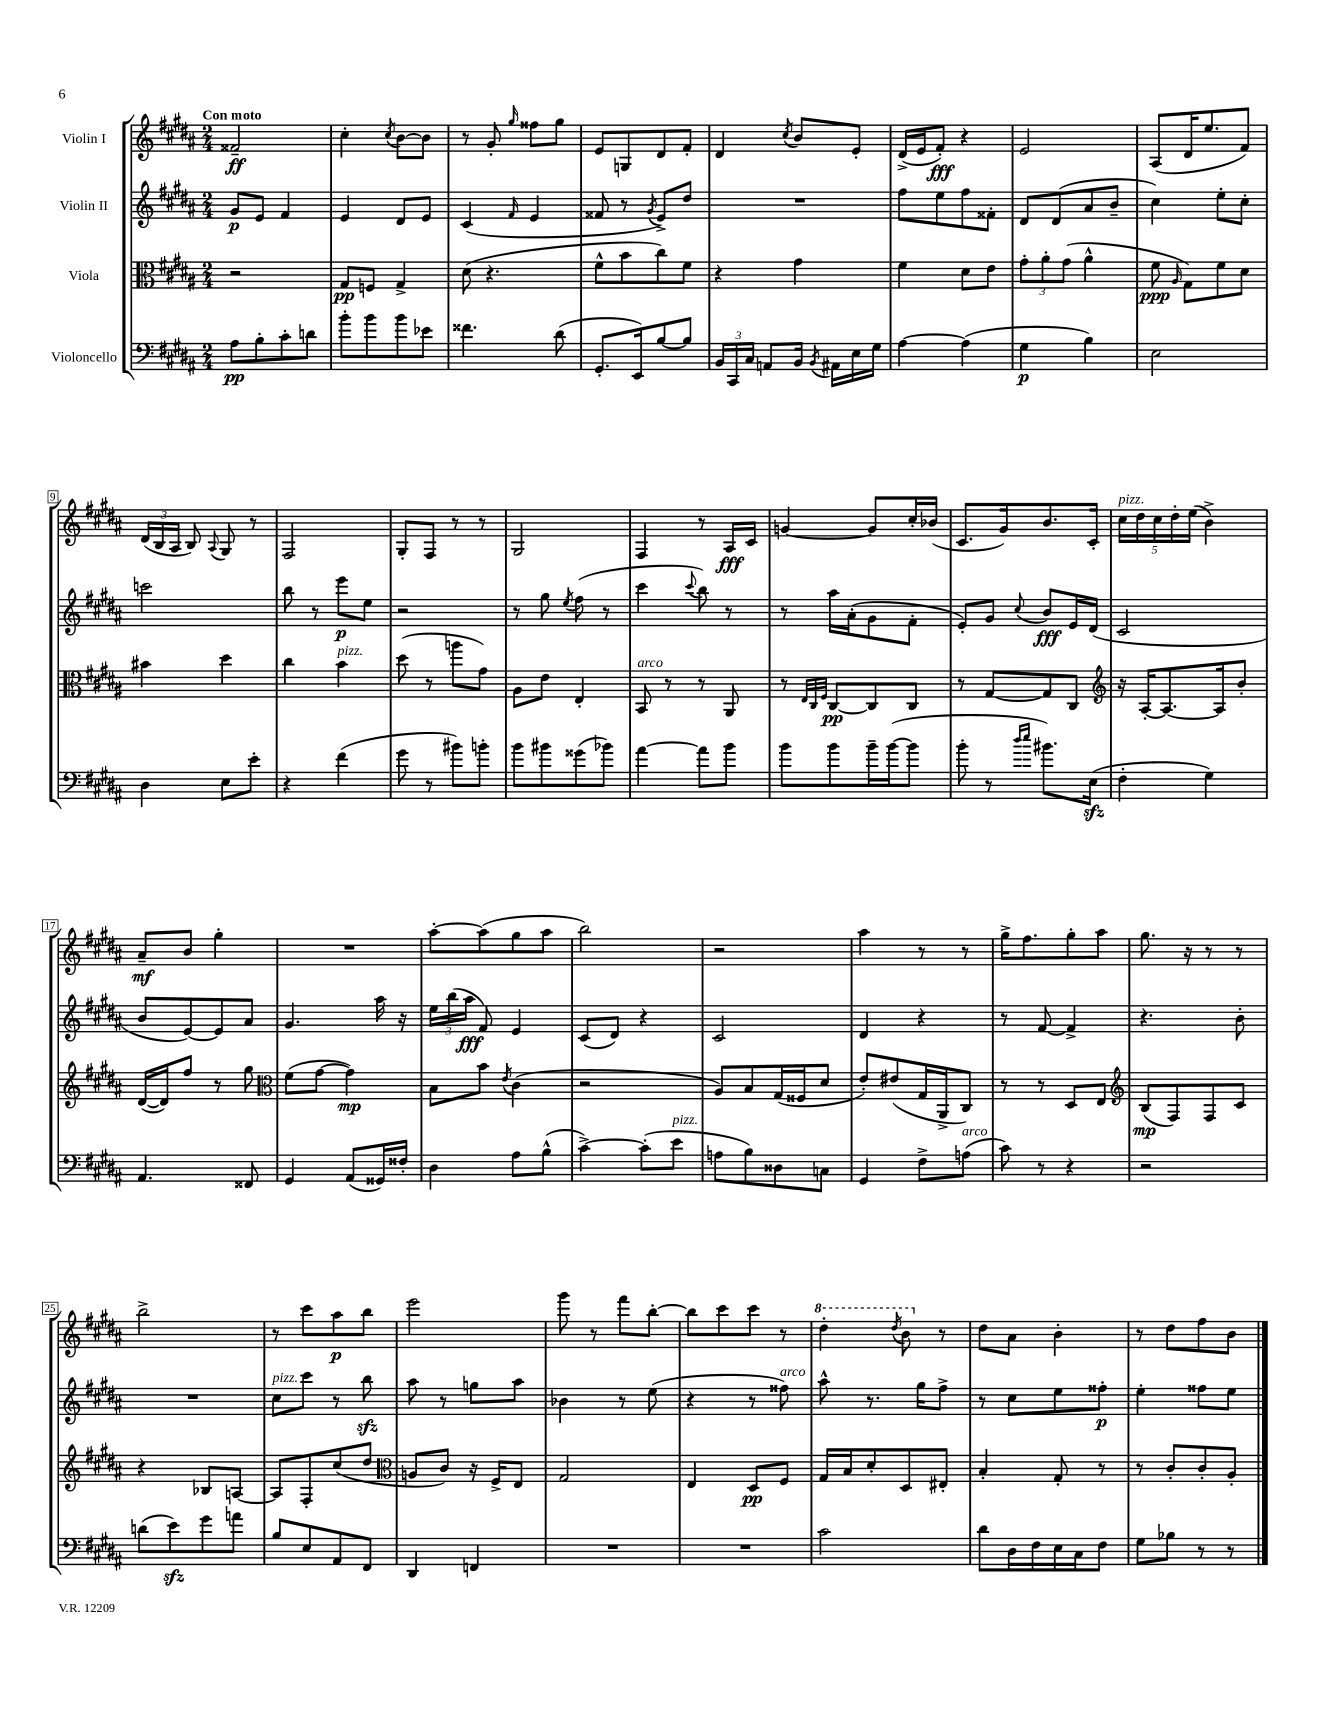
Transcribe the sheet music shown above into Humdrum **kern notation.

**kern	**kern	**kern	**kern
*staff4	*staff3	*staff2	*staff1
*clefF4	*clefC3	*clefG2	*clefG2
*k[f#c#g#d#a#]	*k[f#c#g#d#a#]	*k[f#c#g#d#a#]	*k[f#c#g#d#a#]
*M2/4	*M2/4	*M2/4	*M2/4
8A#	2r	8g#	2f##~
8B'	.	8e	.
8c#'	.	4f#	.
8d	.	.	.
=	=	=	=
8b'	8G#	4e	4cc#'
8b	8F	.	.
.	.	.	8qcc#
8b	4G#^	8d#	[8b
8e-	.	8e	8b]
=	=	=	=
4.f##	(8d#	(4c#	8r
.	4.r	.	8g#'
.	.	16qqf#	16qqgg#
.	.	4e	8ff##
(8d#	.	.	8gg#
=	=	=	=
8.GG#'	8f#^^	8f##	8e
.	8b	8r	8G
16EE)	.	.	.
.	.	8qg#	.
[8B	8cc#)	8e^)	8d#
8B]	8f#	8dd#	8f#'
=	=	=	=
24BB	4r	2r	4d#
24CC#	.	.	.
24C#	.	.	.
8AA	.	.	.
.	.	.	8qcc#
16BB	4g#	.	8b
8qBB	.	.	.
16AA#	.	.	.
16E	.	.	8e'
16G#	.	.	.
=	=	=	=
[4A#	4f#	8ff#	(16d#^
.	.	.	16e
.	.	8ee	8f#')
(4A#]	8d#	8ff#	4r
.	8e	8f##'	.
=	=	=	=
4G#	12g#'	8d#	2e
.	12a#'	.	.
.	.	(8d#	.
.	(12g#	.	.
4B)	4a#^^	8a#	.
.	.	8b~	.
=	=	=	=
2E	8f#	4cc#)	(8A#
.	16qqA#	.	.
.	8G#)	.	16d#
.	.	.	8.ee
.	8f#	8ee'	.
.	8d#	8cc#'	8f#)
=	=	=	=
4D#	4b#	2ccc	(24d#
.	.	.	24B
.	.	.	24A#
.	.	.	8B)
.	.	.	8qqA#
8E	4dd#	.	8G#
8e'	.	.	8r
=	=	=	=
4r	4cc#	8bb	2F#
.	.	8r	.
(4f#	4b	8eee	.
.	.	8ee	.
=	=	=	=
8g#	(8dd#	2r	8G#'
8r	8r	.	8F#
8b#)	8aa	.	8r
8b'	8g#)	.	8r
=	=	=	=
8b	8A#	8r	2G#
8b#	8e	8gg#	.
.	.	8qee	.
(8g##	4E'	(8ff#	.
8b-)	.	8r	.
=	=	=	=
[4a#	8BB	4ccc#	4F#
.	8r	.	.
.	.	8qqccc#	.
8a#]	8r	8bb)	8r
8b	8AA#	8r	16A#
.	.	.	16c#
=	=	=	=
8b	8r	8r	[4g
.	32qqE	.	.
.	32qqC#	.	.
.	32qqF#	.	.
8b	[8C#	16aa#	.
.	.	(16a#'	.
16b~	8C#]	8g#	8g]
([16b	.	.	.
8b]	8C#	8f#'	16cc#'
.	.	.	(16b-
=	=	=	=
8b'	8r	8e')	8.c#
8r	[8G#	8g#	.
.	.	.	16g#)
16qqdd#	.	.	.
16qqee	.	8qqcc#	.
8.b#)	8G#]	8b	8.b
.	8C#	16e	.
(16E	.	(16d#	16c#'
=	=	=	=
*	*clefG2	*	*
4F#'	16r	2c#	20cc#
.	.	.	20dd#
.	[16A#'	.	.
.	.	.	20cc#
.	8.A#_	.	.
.	.	.	20dd#'
.	.	.	(20ee
4G#)	.	.	4b^)
.	16A#]	.	.
.	8b'	.	.
=	=	=	=
4.AA#	([16d#	8b	8a#~
.	16d#])	.	.
.	8ff#	[8e)	8b
.	8r	8e]	4gg#'
8FF##	8gg#	8a#	.
=	=	=	=
*	*clefC3	*	*
4GG#	(8f#	4.g#	2r
.	[8g#	.	.
(8AA#	4g#])	.	.
16GG##)	.	16aa#	.
16F##'	.	16r	.
=	=	=	=
4D#	8B	24ee	[8aa#'
.	.	(24bb	.
.	.	24aa#	.
.	8b	8f#)	(8aa#]
.	8qe	.	.
8A#	(4c#	4e	8gg#
(8B^^	.	.	8aa#
=	=	=	=
[4c#^)	2r	(8c#	2bb)
.	.	8d#)	.
(8c#']	.	4r	.
8e	.	.	.
=	=	=	=
8A	8A#)	2c#	2r
8B)	8B	.	.
8D##	(16G#	.	.
.	16F##	.	.
8C	8d#	.	.
=	=	=	=
4GG#	8e')	4d#	4aa#
.	(8e#	.	.
8F#^	16G#	4r	8r
.	16AA#^	.	.
(8A	8C#)	.	8r
=	=	=	=
8c#)	8r	8r	16gg#^
.	.	.	8.ff#
8r	8r	[8f#	.
4r	8D#	4f#^]	8gg#'
.	8E	.	8aa#
=	=	=	=
*	*clefG2	*	*
2r	(8B	4.r	8.gg#
.	8F#)	.	.
.	.	.	16r
.	8F#	.	8r
.	8c#	8b'	8r
=	=	=	=
(8d	4r	2r	2bb^
8e)	.	.	.
8g#	8B-	.	.
8a	[8A	.	.
=	=	=	=
8B	8A]	8cc#	8r
8E	8F#'	8ccc#	8ccc#
8AA#	(8cc#	8r	8aa#
8FF#	8dd#	8bb	8bb
=	=	=	=
*	*clefC3	*	*
4DD#	8A	8aa#	2eee
.	8c#)	8r	.
4FF	16r	8gg	.
.	16F#^	.	.
.	8E	8aa#	.
=	=	=	=
2r	2G#	4b-	8ggg#
.	.	.	8r
.	.	8r	8fff#
.	.	(8ee	[8bb'
=	=	=	=
2r	4E	4r	8bb]
.	.	.	8ccc#
.	8D#	8r	8ccc#
.	8F#	8ff##)	8r
=	=	=	=
2c#	16G#	8aa#^^	4ddd#'
.	16B	.	.
.	8d#'	8.r	.
.	.	.	8qddd#
.	8D#	.	8bb
.	.	16gg#	.
.	8E#'	8ff#^	8r
=	=	=	=
8d#	4B'	8r	8dd#
16D#	.	8cc#	8a#
16F#	.	.	.
16E	8G#'	8ee	4b'
16C#	.	.	.
8F#	8r	8ff##'	.
=	=	=	=
8G#	8r	4ee'	8r
8B-	8c#'	.	8dd#
8r	8c#'	8ff##	8ff#
8r	8A#'	8ee	8b
==	==	==	==
*-	*-	*-	*-
